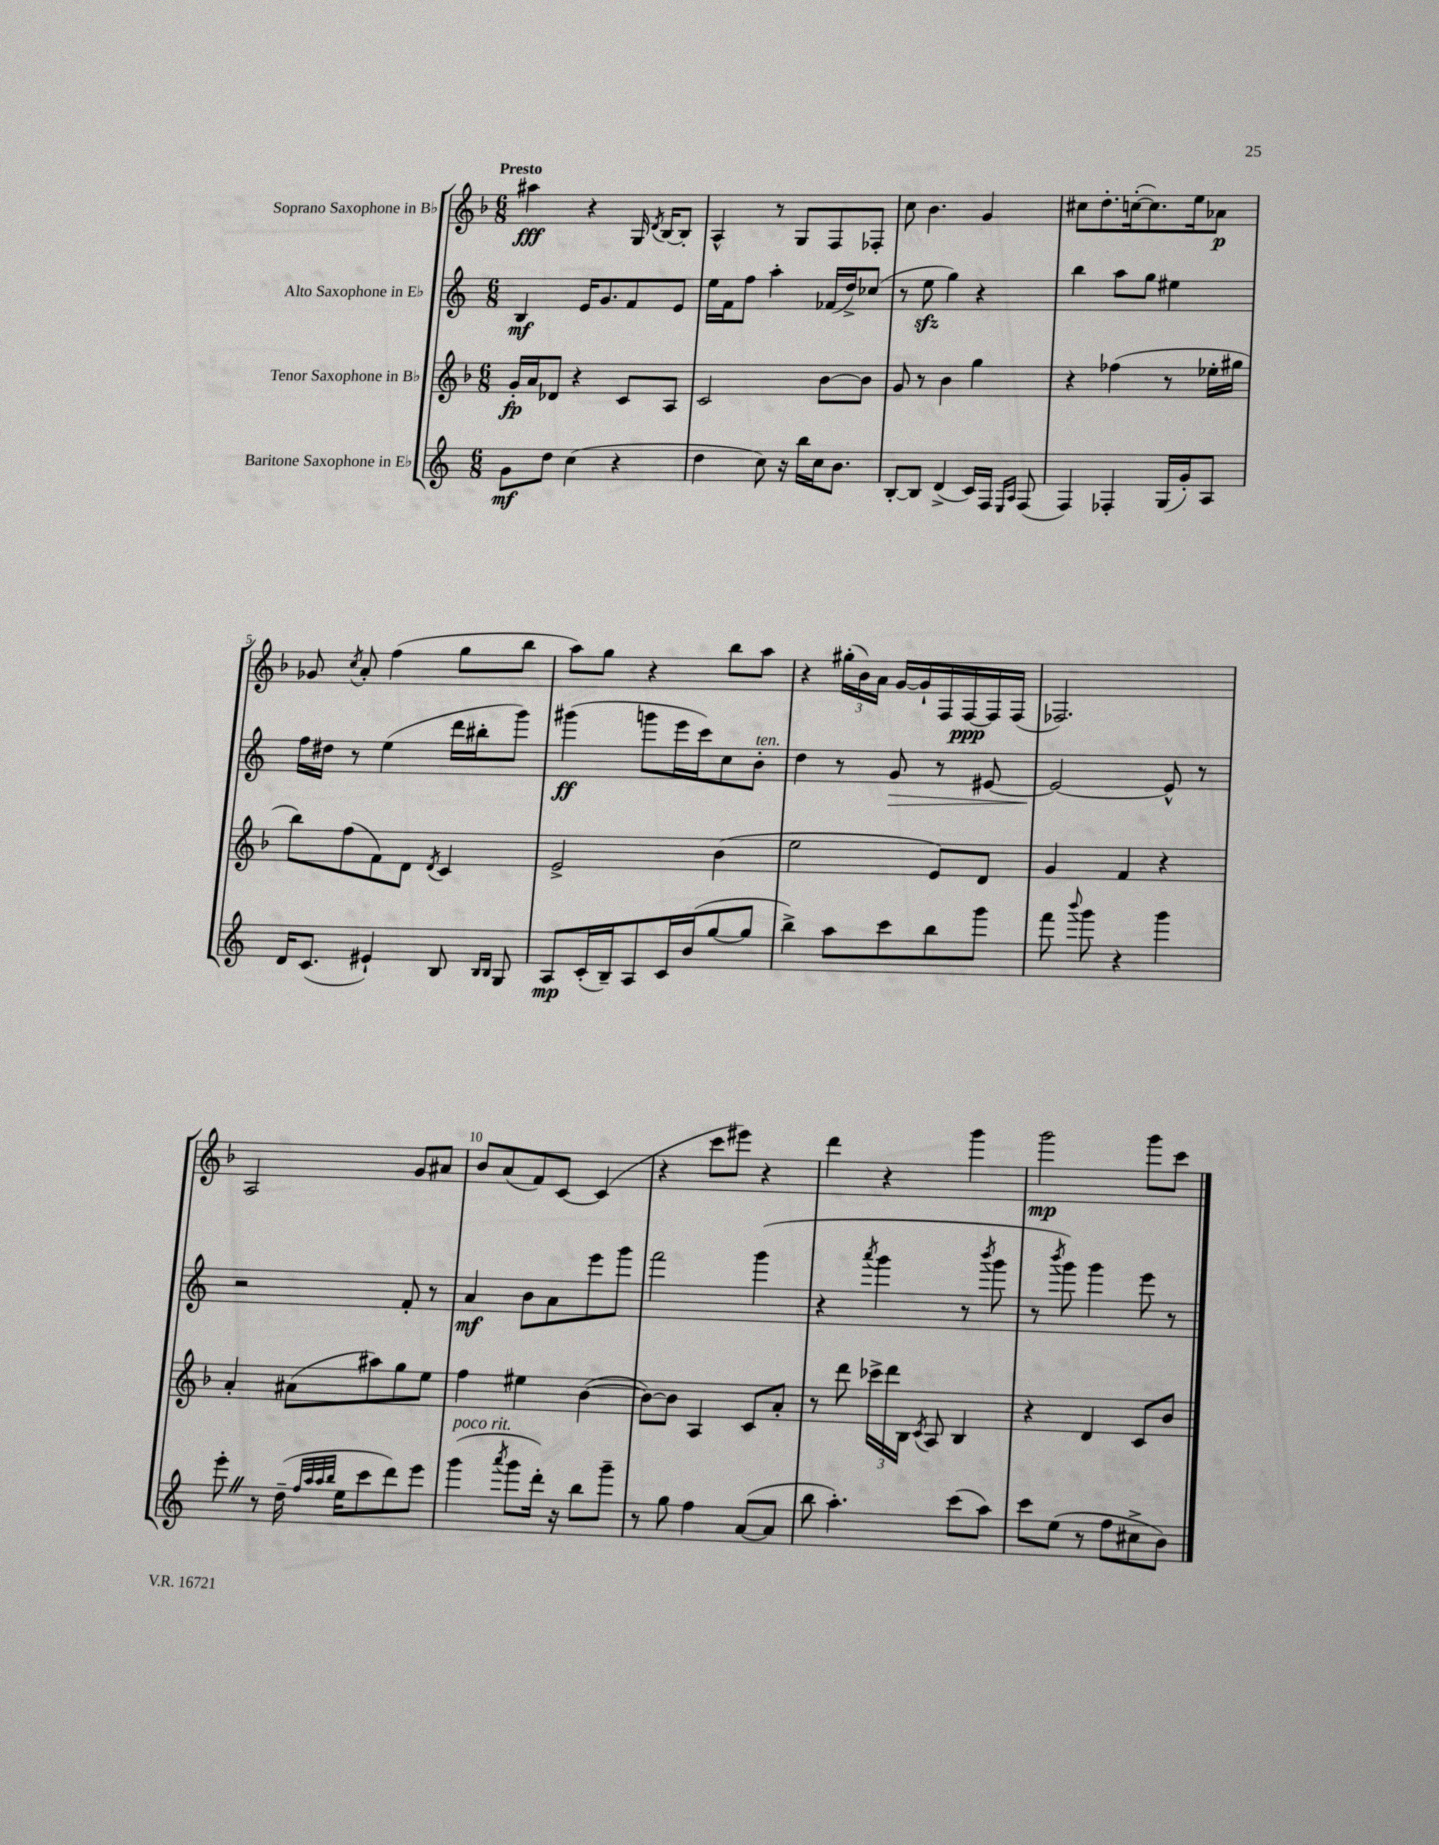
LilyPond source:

<<
\new StaffGroup <<
\new Staff = "s0" \with { instrumentName = "Soprano Saxophone in Bb" } {
    \clef treble \key f \major \numericTimeSignature \time 6/8 \tempo "Presto"
    \autoBeamOff ais''4\fff r4 g16 \acciaccatura { d'8 } bes16[~ bes8]-. |
    a4-^ r8 g8[ f8 fes8]-. |
    c''8 bes'4. g'4 |
    cis''8[ d''8.-. c''16~-.( c''8.) e''16 aes'8]\p |
    ges'8 \acciaccatura { c''8 } a'8-. f''4( g''8[ bes''8] |
    a''8[) g''8] r4 bes''8[ a''8] |
    r4 \tuplet 3/2 { gis''16[-.( bes'16) a'16] } g'16[~ g'16-! f16 f16~\ppp f16 f16]( |
    fes2.) |
    a2 g'8[ ais'8] |
    bes'8[ a'8( f'8) c'8]~ c'4( |
    r4 c'''8[ eis'''8]) r4 |
    d'''4 r4 g'''4 |
    g'''2\mp g'''8[ c'''8] \bar "|." |
}
\new Staff = "s1" \with { instrumentName = "Alto Saxophone in Eb" } {
    \clef treble \key c \major \numericTimeSignature \time 6/8
    \autoBeamOff b4\mf e'16[ g'8. f'8 e'8] |
    e''16[ f'16 f''8] a''4-. fes'16[( d''16->) ces''8]( |
    r8 e''8\sfz g''4) r4 |
    b''4 a''8[ g''8] eis''4 |
    f''16[ dis''16] r8 e''4( d'''16[ bis''16-. g'''8]) |
    gis'''4\ff( g'''8[ e'''16 c'''16) c''8 b'8]-.^\markup { \italic "ten." } |
    d''4 r8 g'8\> r8 eis'8~ |
    eis'2~\! eis'8-^ r8 |
    r2 f'8-. r8 |
    a'4\mf b'8[ a'8 e'''8 g'''8] |
    f'''2 g'''4( |
    r4 \acciaccatura { a'''8 } g'''4 r8 \acciaccatura { b'''8 } g'''8 |
    r8 \acciaccatura { b'''8 } g'''8) g'''4 e'''8 r8 \bar "|." |
}
\new Staff = "s2" \with { instrumentName = "Tenor Saxophone in Bb" } {
    \clef treble \key f \major \numericTimeSignature \time 6/8
    \autoBeamOff g'16[-.\fp a'16 des'8] r4 c'8[ a8] |
    c'2 bes'8[~ bes'8] |
    g'8 r8 bes'4 g''4 |
    r4 fes''4( r8 ees''16[-. gis''16] |
    bes''8[) f''8( f'8) d'8] \acciaccatura { d'8 } c'4 |
    e'2-> bes'4( |
    e''2 e'8[) d'8] |
    g'4 f'4 r4 |
    a'4-. ais'8[( ais''8) g''8 e''8] |
    f''4 eis''4 bes'4~( |
    bes'8[~) bes'8] a4 c'8[ a'8]-. |
    r8 d'''8 \tuplet 3/2 { ces'''16[-> d'''16 bes16] } \acciaccatura { c'8 } a8 bes4 |
    r4 d'4 c'8[ bes'8] \bar "|." |
}
\new Staff = "s3" \with { instrumentName = "Baritone Saxophone in Eb" } {
    \clef treble \key c \major \numericTimeSignature \time 6/8
    \autoBeamOff g'8[\mf d''8] c''4( r4 |
    d''4 c''8) r16 b''16[ c''16 b'8.] |
    b8[~-. b8] d'4->( c'16[) f16] \grace { e16[ a16] } f8( |
    f4) fes4-. g16[( g'16-.) a8] |
    d'16[ c'8.]( eis'4-!) b8 \grace { b16[ b16] } g8 |
    a8[\mp c'16-.( b16--) a8 c'16 b'16( g''8~ g''8] |
    b''4->) a''8[ c'''8 b''8 g'''8] |
    f'''8 \appoggiatura { b'''8 } g'''8 r4 g'''4 |
    e'''8-. \once \override BreathingSign.text = \markup { \musicglyph "scripts.caesura.straight" } \breathe r8 d''16--( \grace { f''32[ a''32 a''32 b''32] } e''16[ c'''8 d'''8) e'''8] |
    g'''4^\markup { \italic "poco rit." }( \acciaccatura { a'''8 } g'''8[ d'''16]-.) r16 b''8[ g'''8]-- |
    r8 g''8 f''4 a'8[~( a'8] |
    b''8 a''4.-.) c'''8[( a''8]) |
    c'''8[ e''8]( r8 f''8[ cis''8-> b'8]) \bar "|." |
}
>>
>>
\layout { \context { \Score \override BarNumber.break-visibility = ##(#f #t #t) barNumberVisibility = #(every-nth-bar-number-visible 5) } }
